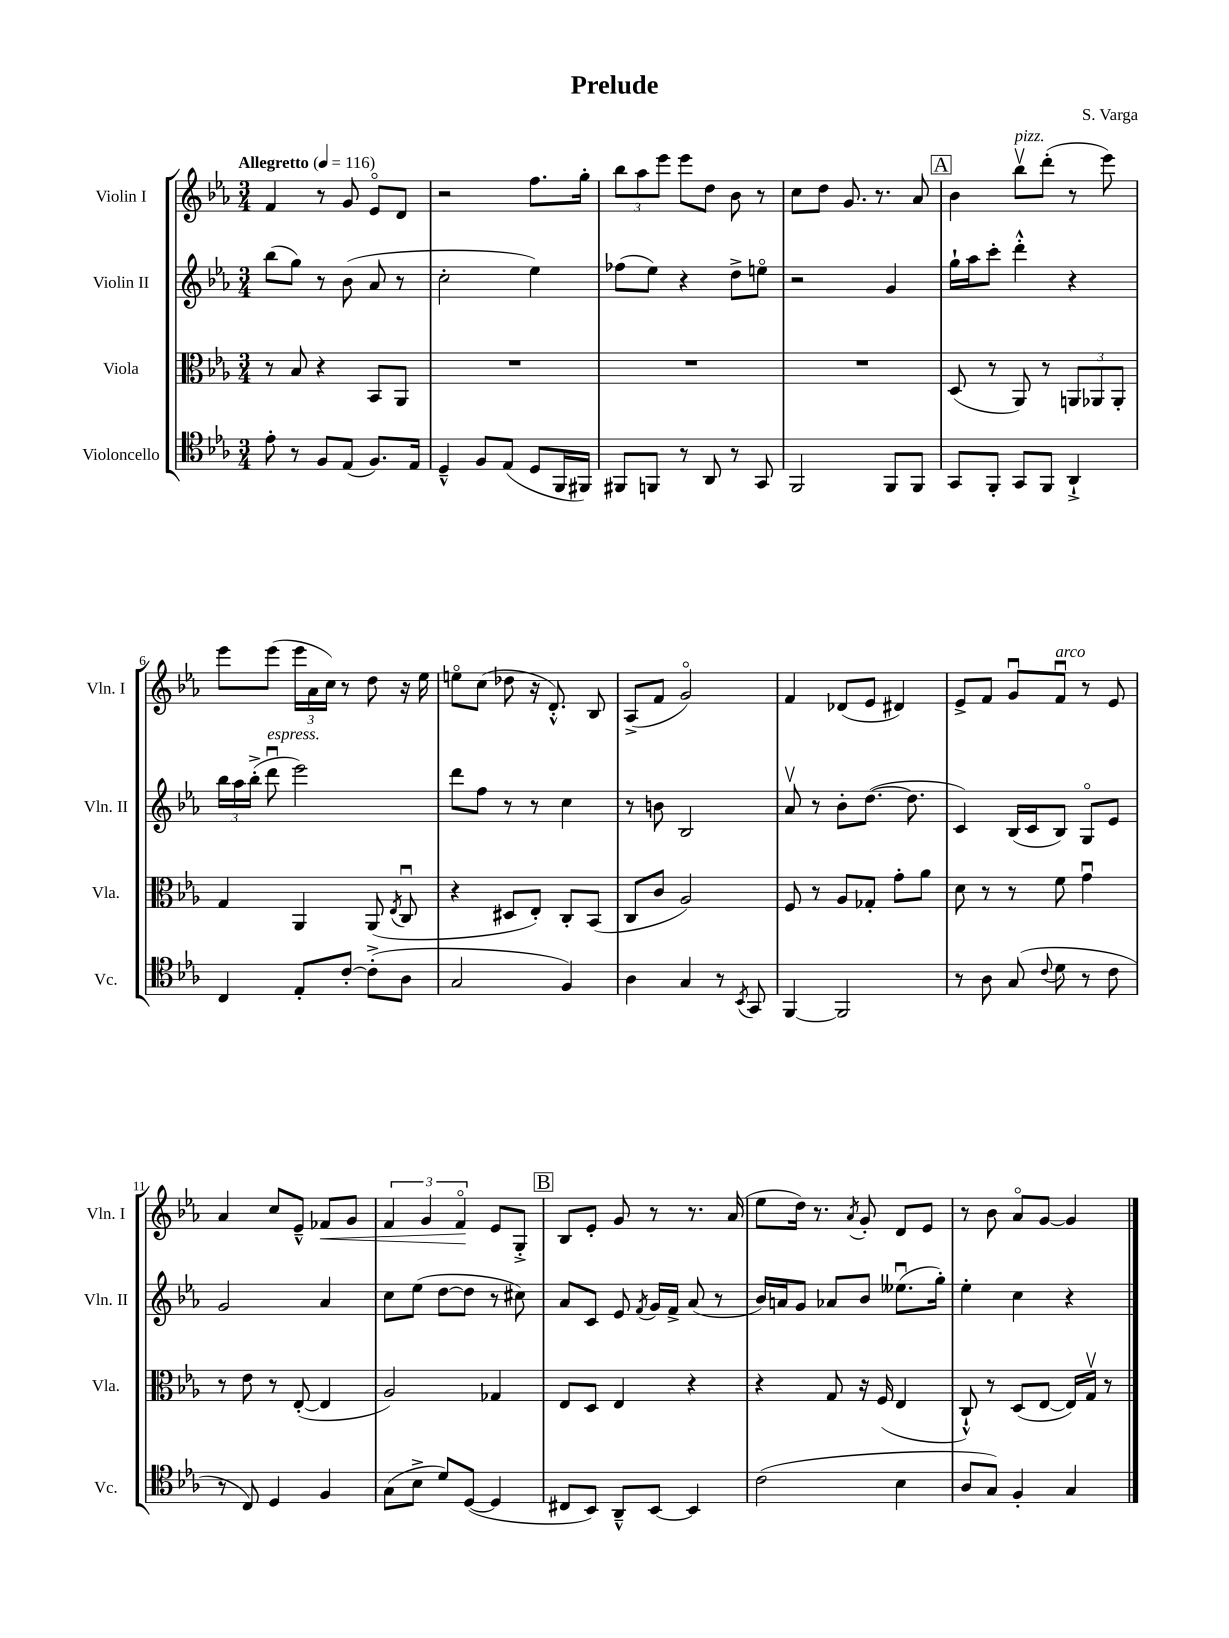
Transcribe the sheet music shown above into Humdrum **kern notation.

**kern	**kern	**kern	**kern	**dynam
*part4	*part3	*part2	*part1	*part1
*staff4	*staff3	*staff2	*staff1	*staff1
*I"Violoncello	*I"Viola	*I"Violin II	*I"Violin I	*
*I'Vc.	*I'Vla.	*I'Vln. II	*I'Vln. I	*
*clefC4	*clefC3	*clefG2	*clefG2	*
*k[b-e-a-]	*k[b-e-a-]	*k[b-e-a-]	*k[b-e-a-]	*
*M3/4	*M3/4	*M3/4	*M3/4	*
*MM116	*MM116	*MM116	*MM116	*
=1	=1	=1	=1	=1
!	!	!	!LO:TX:a:B:t=Allegretto	!
8e-'\	8r	(8bb-\L	4f/	.
8r	8B-/	8gg\J)	.	.
8F/L	4r	8r	8r	.
(8E-/J	.	(8b-\	8g/	.
8.F/L)	8BB-/L	8a-/	8e-/L	.
.	8AA-/J	8r	8d/J	.
16E-/Jk	.	.	.	.
=2	=2	=2	=2	=2
4D~^^/	2.r	2cc'\	2r	.
8F/L	.	.	.	.
(8E-/J	.	.	.	.
8D/L	.	4ee-\)	8.ff\L	.
16FF/L	.	.	.	.
16FF#X/JJ)	.	.	16gg'\Jk	.
=3	=3	=3	=3	=3
8FF#X/L	2.r	(8ff-X\L	12bb-\L	.
.	.	.	12aa-\	.
8FFn/J	.	8ee-\J)	.	.
.	.	.	12eee-\J	.
8r	.	4r	8eee-\L	.
8AA-/	.	.	8dd\J	.
8r	.	8dd^\L	8b-\	.
8GG/	.	8een\J	8r	.
=4	=4	=4	=4	=4
2FF/	2.r	2r	8cc\L	.
.	.	.	8dd\J	.
.	.	.	8.g/	.
.	.	.	8.r	.
8FF/L	.	4g/	.	.
8FF/J	.	.	8a-/	.
!!LO:REH:place=s1:t=A
=5	=5	=5	=5	=5
8GG/L	(8D/	16gg`\LL	4b-\	.
.	.	16aa-\J	.	.
8FF'/J	8r	8ccc'\J	.	.
!	!	!	!LO:TX:a:i:t=pizz.	!
8GG/L	8AA-/)	4ddd'^^\	8bb-v\L	.
8FF/J	8r	.	(8ddd'\J	.
4AA-`^/	12AAn/L	4r	8r	.
.	12AA-X/	.	.	.
.	.	.	8eee-\)	.
.	12AA-'/J	.	.	.
!!LO:LB:g=z
=6	=6	=6	=6	=6
4C/	4G/	24bb-\LL	8eee-\L	.
.	.	24aa-\	.	.
.	.	(24bb-'^\JJ	.	.
!	!	!LO:TX:a:i:t=espress.	!	!
.	.	8dddu\	(8eee-\J	.
8E-'/L	4AA-/	2eee-\)	24eee-\LL	.
.	.	.	24a-\	.
.	.	.	24cc\JJ)	.
[8c'/J	.	.	8r	.
(8c'^\L]	(8AA-/	.	8dd\	.
.	8qE-/	.	.	.
8A-\J	8Cu/	.	16r	.
.	.	.	16ee-\	.
=7	=7	=7	=7	=7
2G/	4r	8ddd\L	8een\L	.
.	.	8ff\J	(8cc\J	.
.	8D#X/L	8r	8dd-X\	.
.	8E-'/J)	8r	16r	.
.	.	.	8.d'^^/)	.
4F/)	8C'/L	4cc\	.	.
.	(8BB-/J	.	8B-/	.
=8	=8	=8	=8	=8
4A-\	8C/L	8r	(8A-^/L	.
.	8c/J	8bn\	8f/J	.
4G/	2A-/)	2B-/	2g/)	.
8r	.	.	.	.
8qBB-/	.	.	.	.
8GG/	.	.	.	.
=9	=9	=9	=9	=9
[4FF/	8F/	8a-v/	4f/	.
.	8r	8r	.	.
2FF/]	8A-/L	8b-'\L	(8d-X/L	.
.	8G-X'/J	([8.dd\J	8e-/J	.
.	8g'\L	.	4d#X/)	.
.	.	8.dd\]	.	.
.	8a-\J	.	.	.
=10	=10	=10	=10	=10
8r	8d\	4c/)	8e-^/L	.
8A-\	8r	.	8f/J	.
(8G/	8r	(16B-/LL	8gu/L	.
.	.	16c/J	.	.
8qqc/	.	.	.	.
!	!	!	!LO:TX:a:i:t=arco	!
8d\	8f\	8B-/J)	8fu/J	.
8r	4gu\	8G/L	8r	.
8c\	.	8e-/J	8e-/	.
!!LO:LB:g=z
=11	=11	=11	=11	=11
8r	8r	2g/	4a-/	.
8C/)	8e-\	.	.	.
4D/	8r	.	8cc/L	.
.	([8E-'/	.	8e-~^^/J	.
!	!	!	!	!LO:HP:b
4F/	4E-/]	4a-/	8f-X/L	<
.	.	.	8g/J	.
=12	=12	=12	=12	=12
(8G\L	2A-/)	8cc\L	6f/	.
8B-^\J	.	(8ee-\J	.	.
.	.	.	6g/	.
8d/L)	.	[8dd\L	.	.
.	.	.	6f/	.
([8D/J	.	8dd\J]	.	.
4D/]	4G-X/	8r	8e-/L	[
.	.	8cc#X\)	8G'^/J	.
!!LO:REH:place=s1:t=B
=13	=13	=13	=13	=13
8C#X/L	8E-/L	8a-/L	8B-/L	.
8BB-/J)	8D/J	8c/J	8e-'/J	.
8AA-~^^/L	4E-/	8e-/	8g/	.
.	.	8qf/	.	.
[8BB-/J	.	16g/LL	8r	.
.	.	16f^/JJ	.	.
4BB-/]	4r	(8a-/	8.r	.
.	.	8r	.	.
.	.	.	(16a-/	.
=14	=14	=14	=14	=14
(2c\	4r	16b-/LL)	8ee-\L	.
.	.	16an/J	.	.
.	.	8g/J	16dd\Jk)	.
.	.	.	8.r	.
.	8G/	8a-X/L	.	.
.	.	.	8qa-/	.
.	16r	8b-/J	8g'/	.
.	(16F/	.	.	.
4B-\	4E-/	(8.ee--Xu\L	8d/L	.
.	.	.	8e-/J	.
.	.	16gg'\Jk)	.	.
=15	=15	=15	=15	=15
8A-/L	8C`^^/)	4ee-'\	8r	.
8G/J)	8r	.	8b-\	.
4F'/	(8D/L	4cc\	8a-/L	.
.	[8E-/J	.	[8g/J	.
4G/	16E-/LL])	4r	4g/]	.
.	16Gv/JJ	.	.	.
.	8r	.	.	.
==	==	==	==	==
*-	*-	*-	*-	*-
